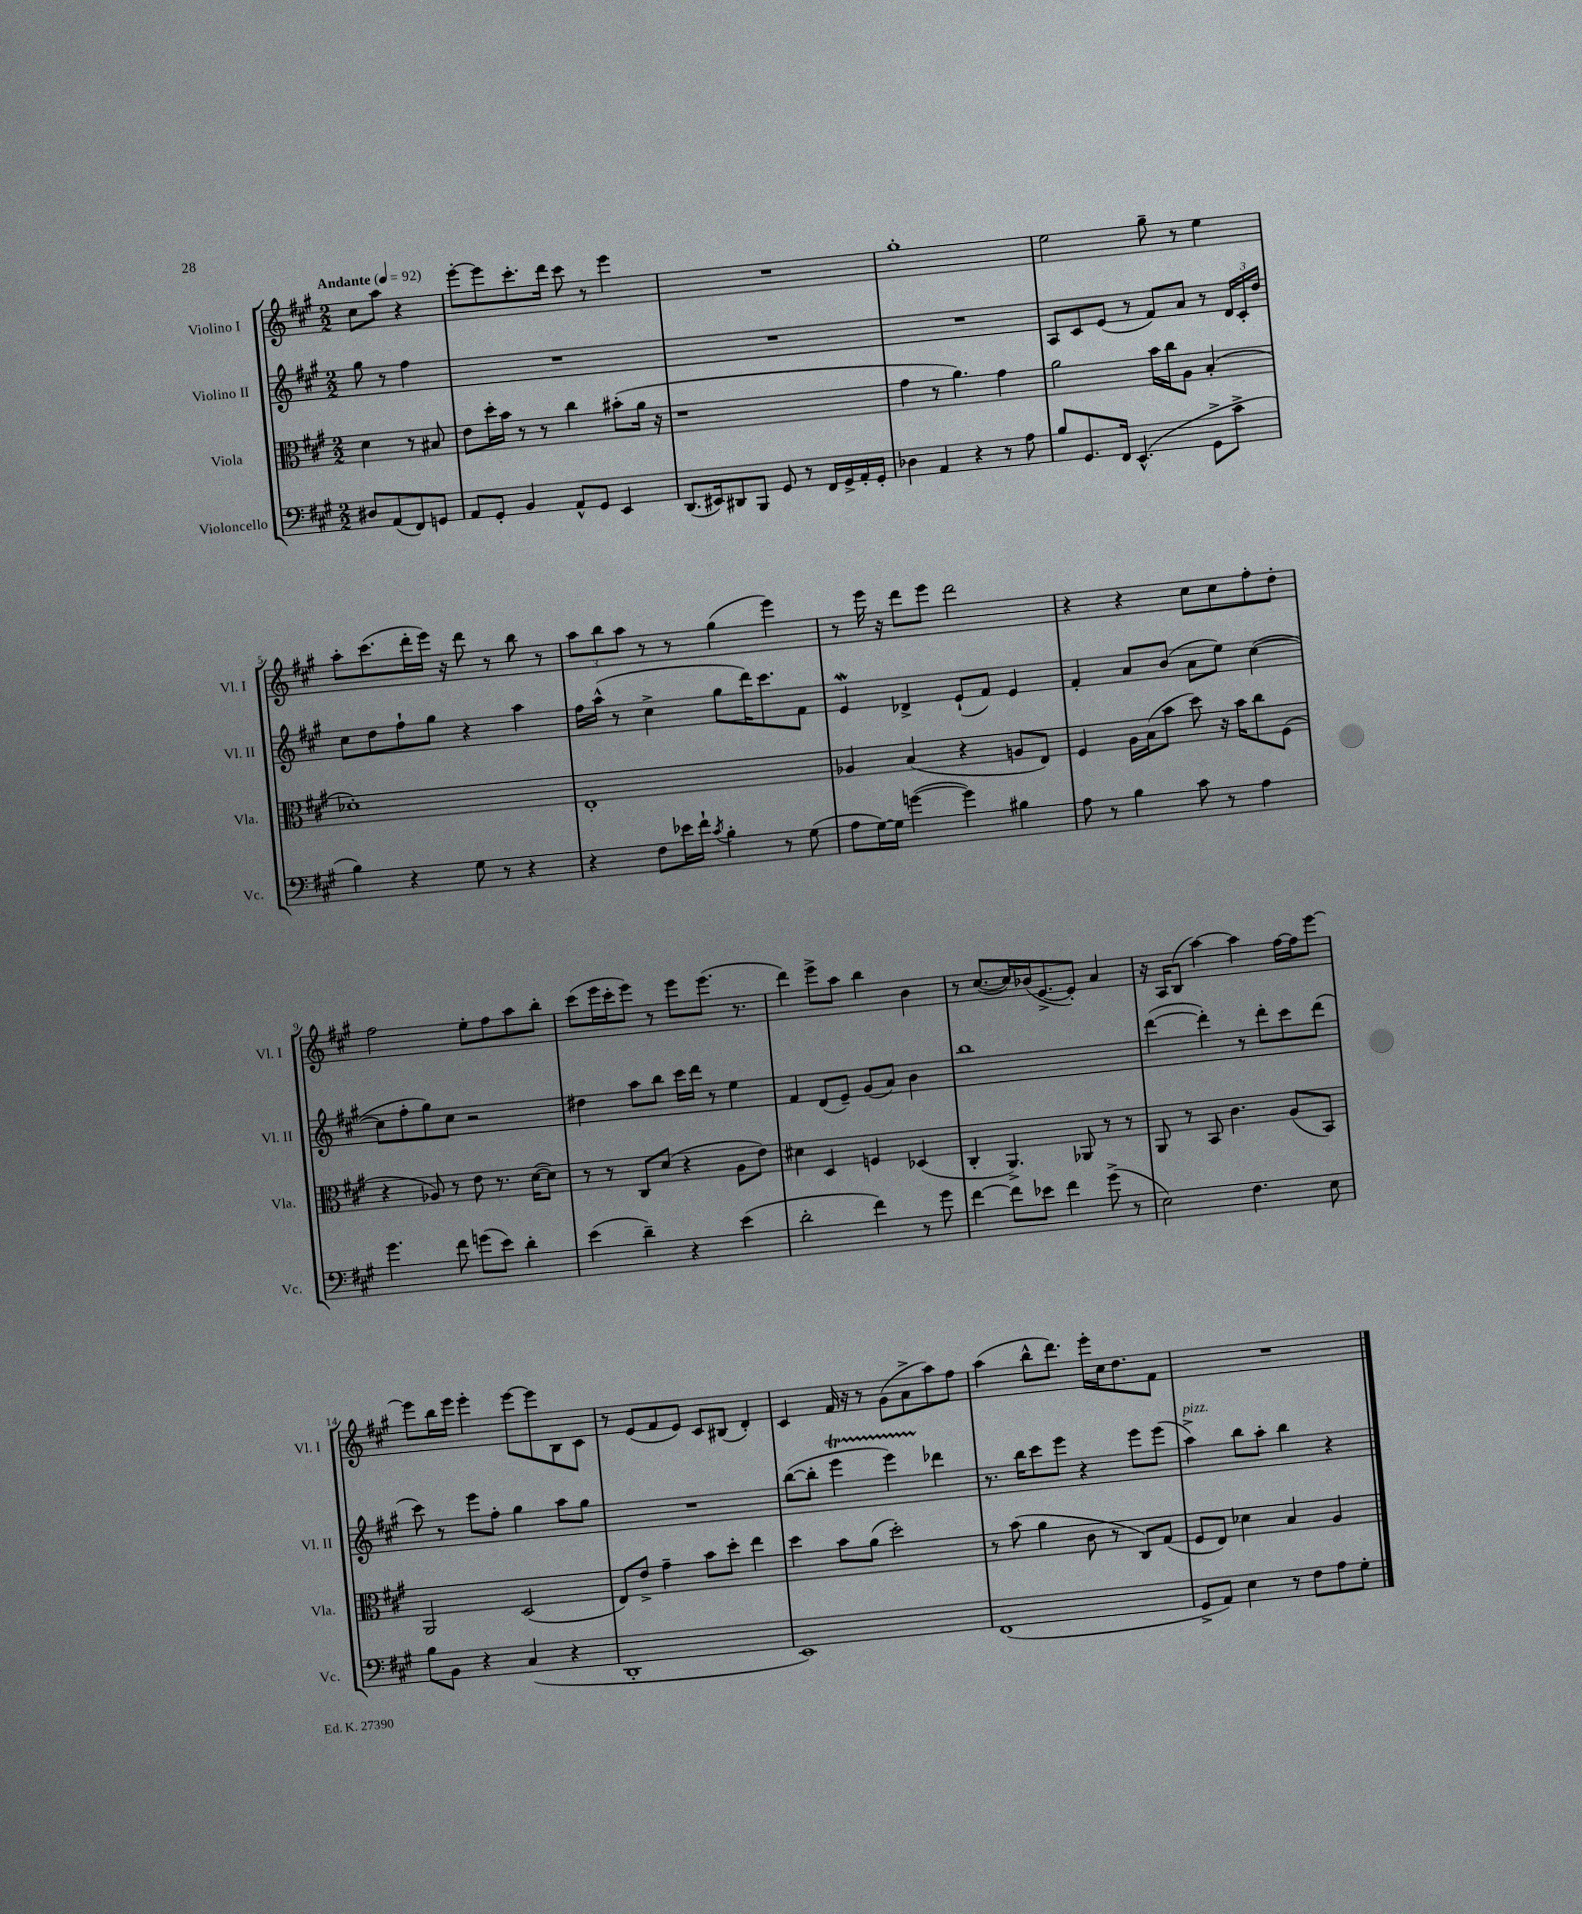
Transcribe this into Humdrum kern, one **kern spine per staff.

**kern	**kern	**kern	**kern
*staff4	*staff3	*staff2	*staff1
*clefF4	*clefC3	*clefG2	*clefG2
*k[f#c#g#]	*k[f#c#g#]	*k[f#c#g#]	*k[f#c#g#]
*M2/2	*M2/2	*M2/2	*M2/2
*MM92	*MM92	*MM92	*MM92
8D#	4d	8gg#	8cc#
(8AA	.	8r	8aa
8FF#)	8r	4ff#	4r
8GG	8B#	.	.
=	=	=	=
8AA	8e	1r	[8eee'
8GG#'	16dd'	.	8eee]
.	16b	.	.
4BB	8r	.	8.ccc#'
.	8r	.	.
.	.	.	16ddd
8AA^^	4cc#	.	8ccc#
8GG#	.	.	8r
4EE	(8b#'	.	4eee
.	16a	.	.
.	16r	.	.
=	=	=	=
(8.DD	1r	1r	1r
16EE#)	.	.	.
8DD#	.	.	.
8BBB	.	.	.
8GG#	.	.	.
8r	.	.	.
16FF#	.	.	.
16GG#^	.	.	.
16AA'	.	.	.
16GG#'	.	.	.
=	=	=	=
4D-	4g#	1r	1gg#'
4AA	8r	.	.
.	4.a)	.	.
4r	.	.	.
8r	4g#	.	.
8A	.	.	.
=	=	=	=
8B	2a	8A	2ee
8.GG#	.	8c#	.
.	.	(8e	.
16FF#	.	.	.
(4.EE^^	.	8r	.
.	16b	8f#)	8gg#~
.	16cc#	.	.
.	8A	8a	8r
8GG#^	(4B'	8r	4ee
8c#^	.	24d	.
.	.	24c#'	.
.	.	24dd	.
=	=	=	=
4B)	1d-')	8cc#	8aa'
.	.	8dd	(8.ccc#
4r	.	8ff#`	.
.	.	.	16ddd'
.	.	8gg#	16eee)
.	.	.	16r
8G#	.	4r	8ddd
8r	.	.	8r
4r	.	4aa	8bb
.	.	.	8r
=	=	=	=
4r	1E'	16ff#	12aa
.	.	(16aa^^	.
.	.	.	12bb
.	.	8r	.
.	.	.	12aa
8F#	.	4cc#^	8r
16e-	.	.	8r
16f#`	.	.	.
8qc#	.	.	.
4B'	.	8gg#	(4gg#
.	.	16ddd)	.
.	.	8.ccc#	.
8r	.	.	4eee)
(8G#	.	8f#	.
=	=	=	=
8A	4A-	4e	8r
[16G#)	.	.	16eee
16G#]	.	.	16r
([4g	(4B	4d-^	8ddd
.	.	.	8eee
4g])	4r	(8e`	2ddd
.	.	8f#)	.
4B#	8A	4e	.
.	8E)	.	.
=	=	=	=
8A	4F#	4f#'	4r
8r	.	.	.
4B	16A	8a	4r
.	(16B	.	.
.	8b	(8b	.
8c#	8dd)	8a	8cc#
8r	16r	8ee)	8cc#
.	16b	.	.
4A	8cc#	([4cc#	8ff#'
.	(8F#	.	8dd'
=	=	=	=
4.g#	4r	8cc#]	2ff#
.	.	8ff#'	.
.	8A-)	8gg#)	.
8f#	8r	8cc#	.
(8g	8e	2r	8ee'
8e)	8.r	.	8ff#
4d'	.	.	8aa
.	([16d	.	.
.	8d])	.	8bb'
=	=	=	=
(4e	8r	4dd#	(8ccc#
.	8r	.	16eee
.	.	.	16ccc#'
4d~)	8C#	8aa	8eee)
.	(8d	8bb	8r
4r	4r	16ccc#	8eee
.	.	16ddd	.
.	.	8r	(8.eee
(4e	8A	4ee	.
.	.	.	8.r
.	8e)	.	.
=	=	=	=
2d'	4d#	4f#	4ddd)
.	4D	(8d	8eee^
.	.	8e~)	8aa
4f#)	4F	(8g#	4bb
.	.	8a)	.
8r	(4D-	4b	4b
8g#	.	.	.
=	=	=	=
[4f#	4C#'	1bb	8r
.	.	.	([8.cc#
8f#]	4.AA^)	.	.
.	.	.	16cc#])
8e-	.	.	(16b-
.	.	.	[8.e^
4f#	.	.	.
.	8AA-	.	8e'])
(8g#^	8r	.	4a
8r	8r	.	.
=	=	=	=
2E)	8AA	([4ddd	16r
.	.	.	16A
.	8r	.	(8B
.	8BB	4ddd'])	[4aa)
.	4.c#	.	.
4.F#	.	8r	4aa]
.	.	8ddd'	.
.	(8A	8ccc#	[16ff#
.	.	.	16ff#]
8E	8BB)	(8ddd	[8eee
=	=	=	=
8B	2AA	8ccc#)	8eee]
8BB	.	8r	16bb
.	.	.	16eee
4r	.	8eee	4eee'
.	.	8ff#'	.
(4C#	(2D	4gg#	[8eee
.	.	.	8eee]
4r	.	8aa	8B
.	.	8gg#	8c#
=	=	=	=
1DD'	8E)	1r	8r
.	8e^	.	(8e
.	4g#~	.	8f#
.	.	.	8e)
.	8b	.	8c#
.	8dd'	.	(8B#
.	4ee	.	4d')
=	=	=	=
1EE)	4dd	([8bb	4c#
.	.	8bb']	.
.	8b	4eee	16f#
.	.	.	16r
.	(8a	.	8r
.	2dd')	4eee)	(8g#
.	.	.	8a^
.	.	4ddd-	8aa)
.	.	.	8ff#
=	=	=	=
(1FF#	8r	8.r	(4aa
.	(8b	.	.
.	.	16bb	.
.	4a	8ccc#	8bb^^
.	.	8eee	8.ddd)
.	8c#	4r	.
.	.	.	16eee'
.	8r	.	16cc#
.	.	.	8.dd
.	8C#)	8eee	.
.	(8G#	(8eee	8f#
=	=	=	=
8GG#^	8F#	4aa^)	1r
8AA)	8E)	.	.
4E	4d-	8bb	.
.	.	8aa'	.
8r	4B	4bb	.
8F#	.	.	.
8A	4A	4r	.
8G#'	.	.	.
==	==	==	==
*-	*-	*-	*-
